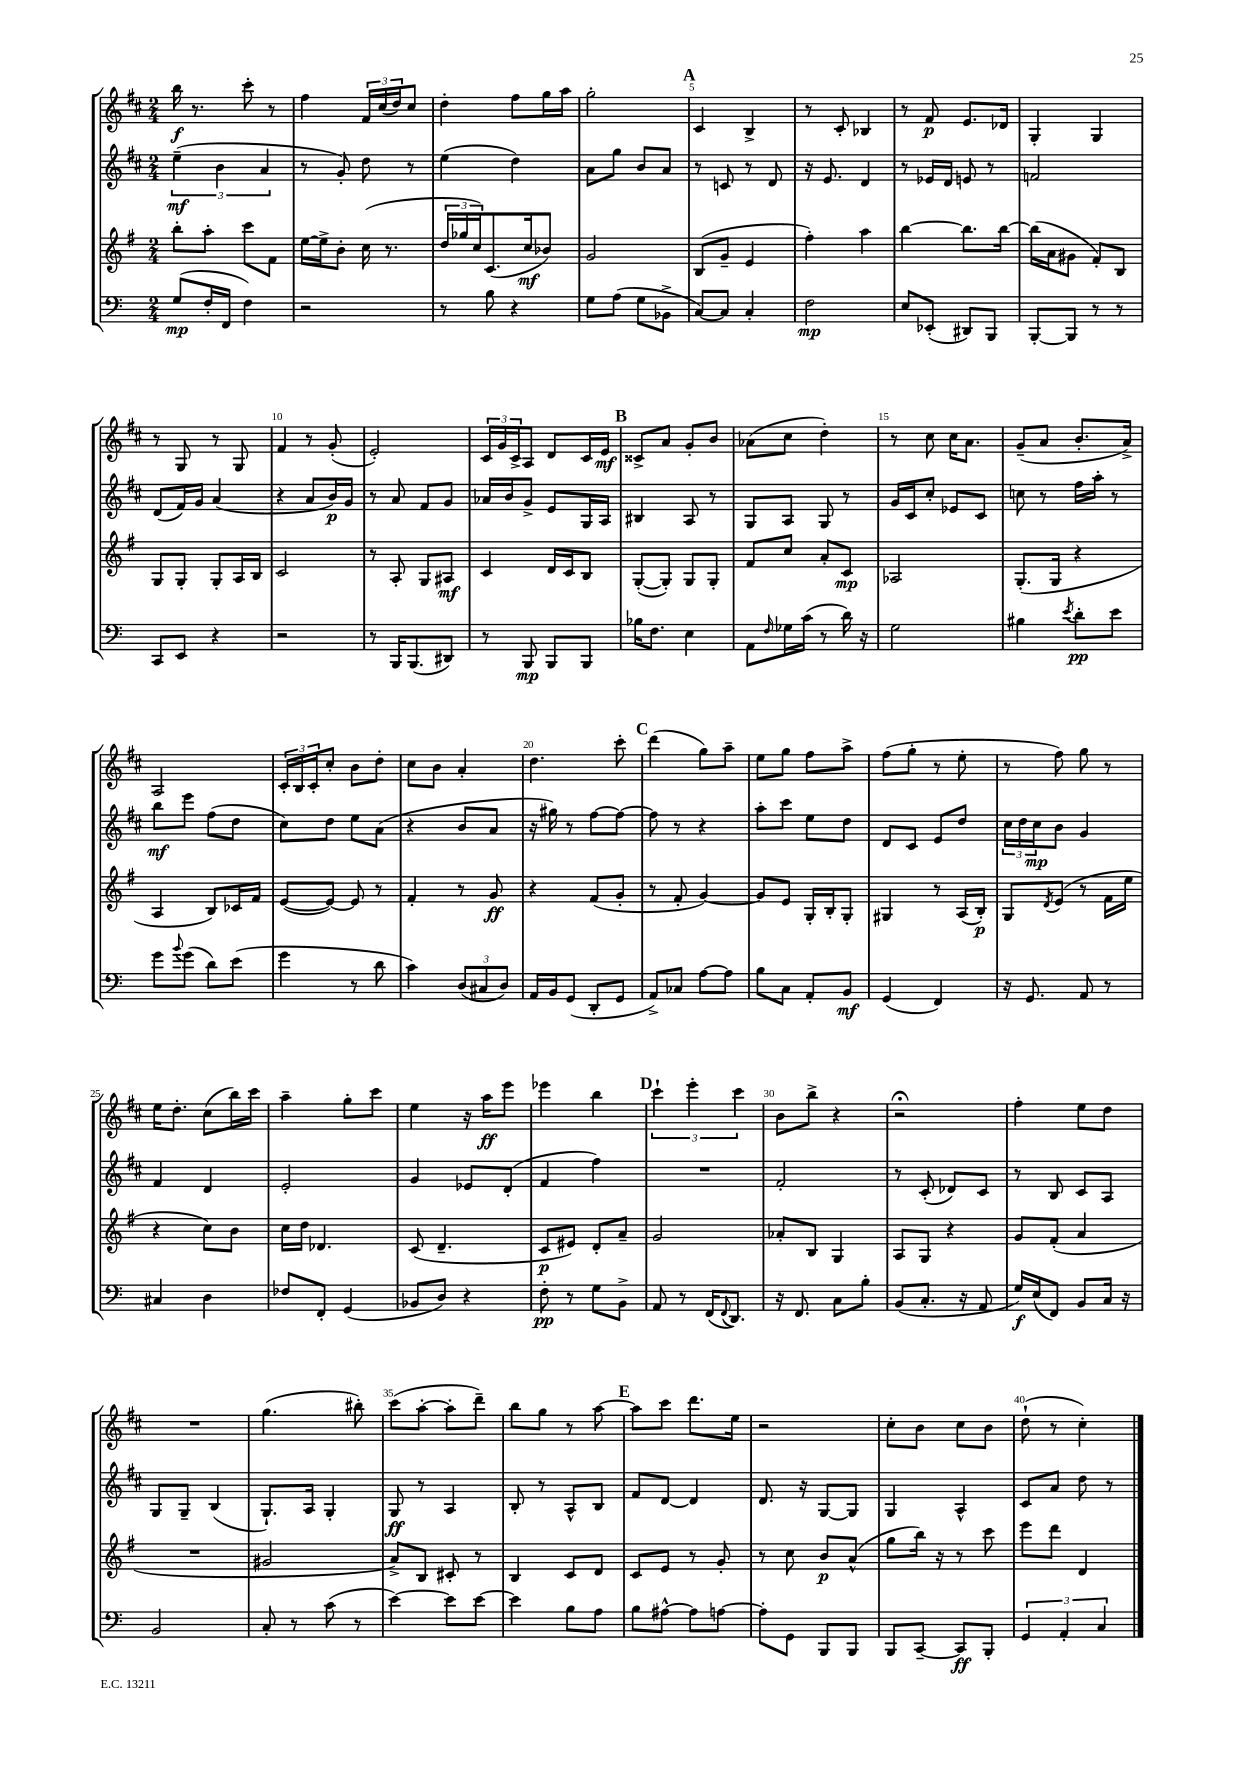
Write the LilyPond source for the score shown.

<<
\new StaffGroup <<
\new Staff = "s0" {
    \clef treble \key d \major \numericTimeSignature \time 2/4
    b''16\f r8. cis'''8-. r8 |
    fis''4 \tuplet 3/2 { fis'16 cis''16( d''16) } cis''8 |
    d''4-. fis''8 g''16 a''16 |
    g''2-. |
    \mark \markup { \bold "A" } cis'4 b4-> |
    r8 cis'8-. bes4 |
    r8 fis'8\p e'8. des'16 |
    g4-. g4 |
    r8 g8 r8 g8 |
    fis'4 r8 g'8-.( |
    e'2-.) |
    \tuplet 3/2 { cis'16 g'16 cis'16-> } a8 d'8 cis'16 e'16\mf |
    \mark \markup { \bold "B" } cisis'8-> a'8 g'8-. b'8 |
    aes'8( cis''8 d''4-.) |
    r8 cis''8 cis''16 a'8. |
    g'8--( a'8 b'8.-. a'16->) |
    a2 |
    \tuplet 3/2 { cis'16-. b16 cis'16-. } cis''8-. b'8 d''8-. |
    cis''8 b'8 a'4-. |
    d''4. cis'''8-. |
    \mark \markup { \bold "C" } d'''4( g''8) a''8-- |
    e''8 g''8 fis''8 a''8-> |
    fis''8( g''8-. r8 e''8-. |
    r8 fis''8) g''8 r8 |
    e''16 d''8.-. cis''8( b''16) cis'''16 |
    a''4-- g''8-. cis'''8 |
    e''4 r16 a''16\ff e'''8 |
    ees'''4 b''4 |
    \mark \markup { \bold "D" } \tuplet 3/2 { cis'''4-! e'''4-. cis'''4 } |
    b'8 b''8-> r4 |
    r2\fermata |
    fis''4-. e''8 d''8 |
    R2 |
    g''4.( bis''8-.) |
    cis'''8( a''8~-. a''8-. d'''8--) |
    b''8 g''8 r8 a''8~ |
    \mark \markup { \bold "E" } a''8 cis'''8 d'''8. e''16 |
    r2 |
    cis''8-. b'8 cis''8 b'8 |
    d''8-!( r8 cis''4-.) \bar "|." |
}
\new Staff = "s1" {
    \clef treble \key d \major \numericTimeSignature \time 2/4
    \tuplet 3/2 { e''4--\mf( b'4 a'4 } |
    r8 g'8-.) d''8 r8 |
    e''4( d''4) |
    a'8 g''8 b'8 a'8 |
    \mark \markup { \bold "A" } r8 c'8 r8 d'8 |
    r16 e'8. d'4 |
    r8 ees'16 d'16 e'8 r8 |
    f'2 |
    d'8( fis'16) g'16 a'4( |
    r4 a'8 b'16\p) g'16 |
    r8 a'8 fis'8 g'8 |
    aes'16 b'16 g'8-> e'8 g16 a16 |
    \mark \markup { \bold "B" } bis4 a8 r8 |
    g8 a8 g8 r8 |
    g'16 cis'16 cis''8-. ees'8 cis'8 |
    c''8 r8 fis''16 a''16-. r8 |
    b''8\mf e'''8 fis''8( d''8 |
    cis''8) d''8 e''8 a'8( |
    r4 b'8 a'8 |
    r16 gis''16) r8 fis''8~ fis''8~ |
    \mark \markup { \bold "C" } fis''8 r8 r4 |
    a''8-. cis'''8 e''8 d''8 |
    d'8 cis'8 e'8 d''8 |
    \tuplet 3/2 { cis''16 d''16 cis''16\mp } b'8 g'4 |
    fis'4 d'4 |
    e'2-. |
    g'4 ees'8 d'8-.( |
    fis'4 fis''4) |
    \mark \markup { \bold "D" } R2 |
    fis'2-. |
    r8 cis'8-.( des'8) cis'8 |
    r8 b8 cis'8 a8 |
    g8 g8-- b4( |
    g8.-!) a16 g4-. |
    g8\ff r8 a4 |
    b8-. r8 a8-^ b8 |
    \mark \markup { \bold "E" } fis'8 d'8~ d'4 |
    d'8. r16 g8~ g8 |
    g4 a4-^ |
    cis'8 a'8 d''8 r8 \bar "|." |
}
\new Staff = "s2" {
    \clef treble \key g \major \numericTimeSignature \time 2/4
    b''8-. a''8-. c'''8 fis'8 |
    e''16~ e''16-> b'8-. c''16( r8. |
    \tuplet 3/2 { d''16 ges''16 c''16) } c'8.( c''16\mf bes'8) |
    g'2 |
    \mark \markup { \bold "A" } b8( g'8-- e'4 |
    fis''4-.) a''4 |
    b''4~ b''8. b''16~ |
    b''16( a'16 gis'8 fis'8-.) b8 |
    g8 g8-. g8-. a16 b16 |
    c'2 |
    r8 a8-. g8 ais8\mf |
    c'4 d'16 c'16 b8 |
    \mark \markup { \bold "B" } g8~-.( g8-.) g8 g8-. |
    fis'8 c''8 a'8-. c'8\mp |
    aes2 |
    g8.-.( g16 r4 |
    a4 b8) ces'16 fis'16 |
    e'8~( e'8~) e'8 r8 |
    fis'4-. r8 g'8\ff |
    r4 fis'8( g'8-. |
    \mark \markup { \bold "C" } r8 fis'8-. g'4~) |
    g'8 e'8 g16-. b16-. g8-. |
    gis4 r8 a16( b16-.\p) |
    g8 \acciaccatura { d'8 } e'8( r8 fis'16 e''16 |
    r4 c''8) b'8 |
    c''16 d''16 des'4. |
    c'8( d'4.-- |
    c'8\p eis'8) d'8-. a'8-- |
    \mark \markup { \bold "D" } g'2 |
    aes'8-. b8 g4 |
    a8 g8 r4 |
    g'8 fis'8-.( a'4 |
    R2 |
    gis'2 |
    a'8->) b8 cis'8-. r8 |
    b4 c'8 d'8 |
    \mark \markup { \bold "E" } c'8 e'8 r8 g'8-. |
    r8 c''8 b'8\p a'8-^( |
    g''8 b''16) r16 r8 c'''8 |
    e'''8 d'''8 d'4 \bar "|." |
}
\new Staff = "s3" {
    \clef bass \key c \major \numericTimeSignature \time 2/4
    g8\mp( f16-. f,16 f4) |
    r2 |
    r8 b8 r4 |
    g8 a8( g8 bes,8-> |
    \mark \markup { \bold "A" } c8~) c8 c4-. |
    f2\mp |
    e8 ees,8-.( dis,8) b,,8 |
    b,,8~-. b,,8 r8 r8 |
    c,8 e,8 r4 |
    r2 |
    r8 b,,16 b,,8.( dis,8) |
    r8 b,,8\mp b,,8 b,,8 |
    \mark \markup { \bold "B" } bes16 f8. e4 |
    a,8 \grace { f16 } ges16 c'16( r8 d'16) r16 |
    g2 |
    bis4 \acciaccatura { e'8 } d'8-.\pp e'8 |
    g'8 \appoggiatura { b'8 } g'8( d'8) e'8( |
    g'4 r8 d'8 |
    c'4) \tuplet 3/2 { d8( cis8 d8) } |
    a,16 b,16 g,8( d,8-. g,8 |
    \mark \markup { \bold "C" } a,8->) ces8 a8~ a8 |
    b8 c8 a,8-. b,8\mf |
    g,4( f,4) |
    r16 g,8. a,8 r8 |
    cis4 d4 |
    fes8 f,8-. g,4( |
    bes,8 d8) r4 |
    f8-.\pp r8 g8 b,8-> |
    \mark \markup { \bold "D" } a,8 r8 f,16( \appoggiatura { f,8 } d,8.) |
    r16 f,8. c8 b8-. |
    b,8( c8.-. r16 a,8 |
    g16\f) e16( f,8) b,8 c16 r16 |
    b,2 |
    c8-. r8 c'8( r8 |
    e'4~) e'8 e'8~ |
    e'4 b8 a8 |
    \mark \markup { \bold "E" } b8 ais8~-^ ais8 a8~ |
    a8-. g,8 b,,8 b,,8 |
    b,,8 c,8~-- c,8\ff b,,8-. |
    \tuplet 3/2 { g,4 a,4-. c4 } \bar "|." |
}
>>
>>
\layout { \context { \Score \override BarNumber.break-visibility = ##(#f #t #t) barNumberVisibility = #(every-nth-bar-number-visible 5) } }
